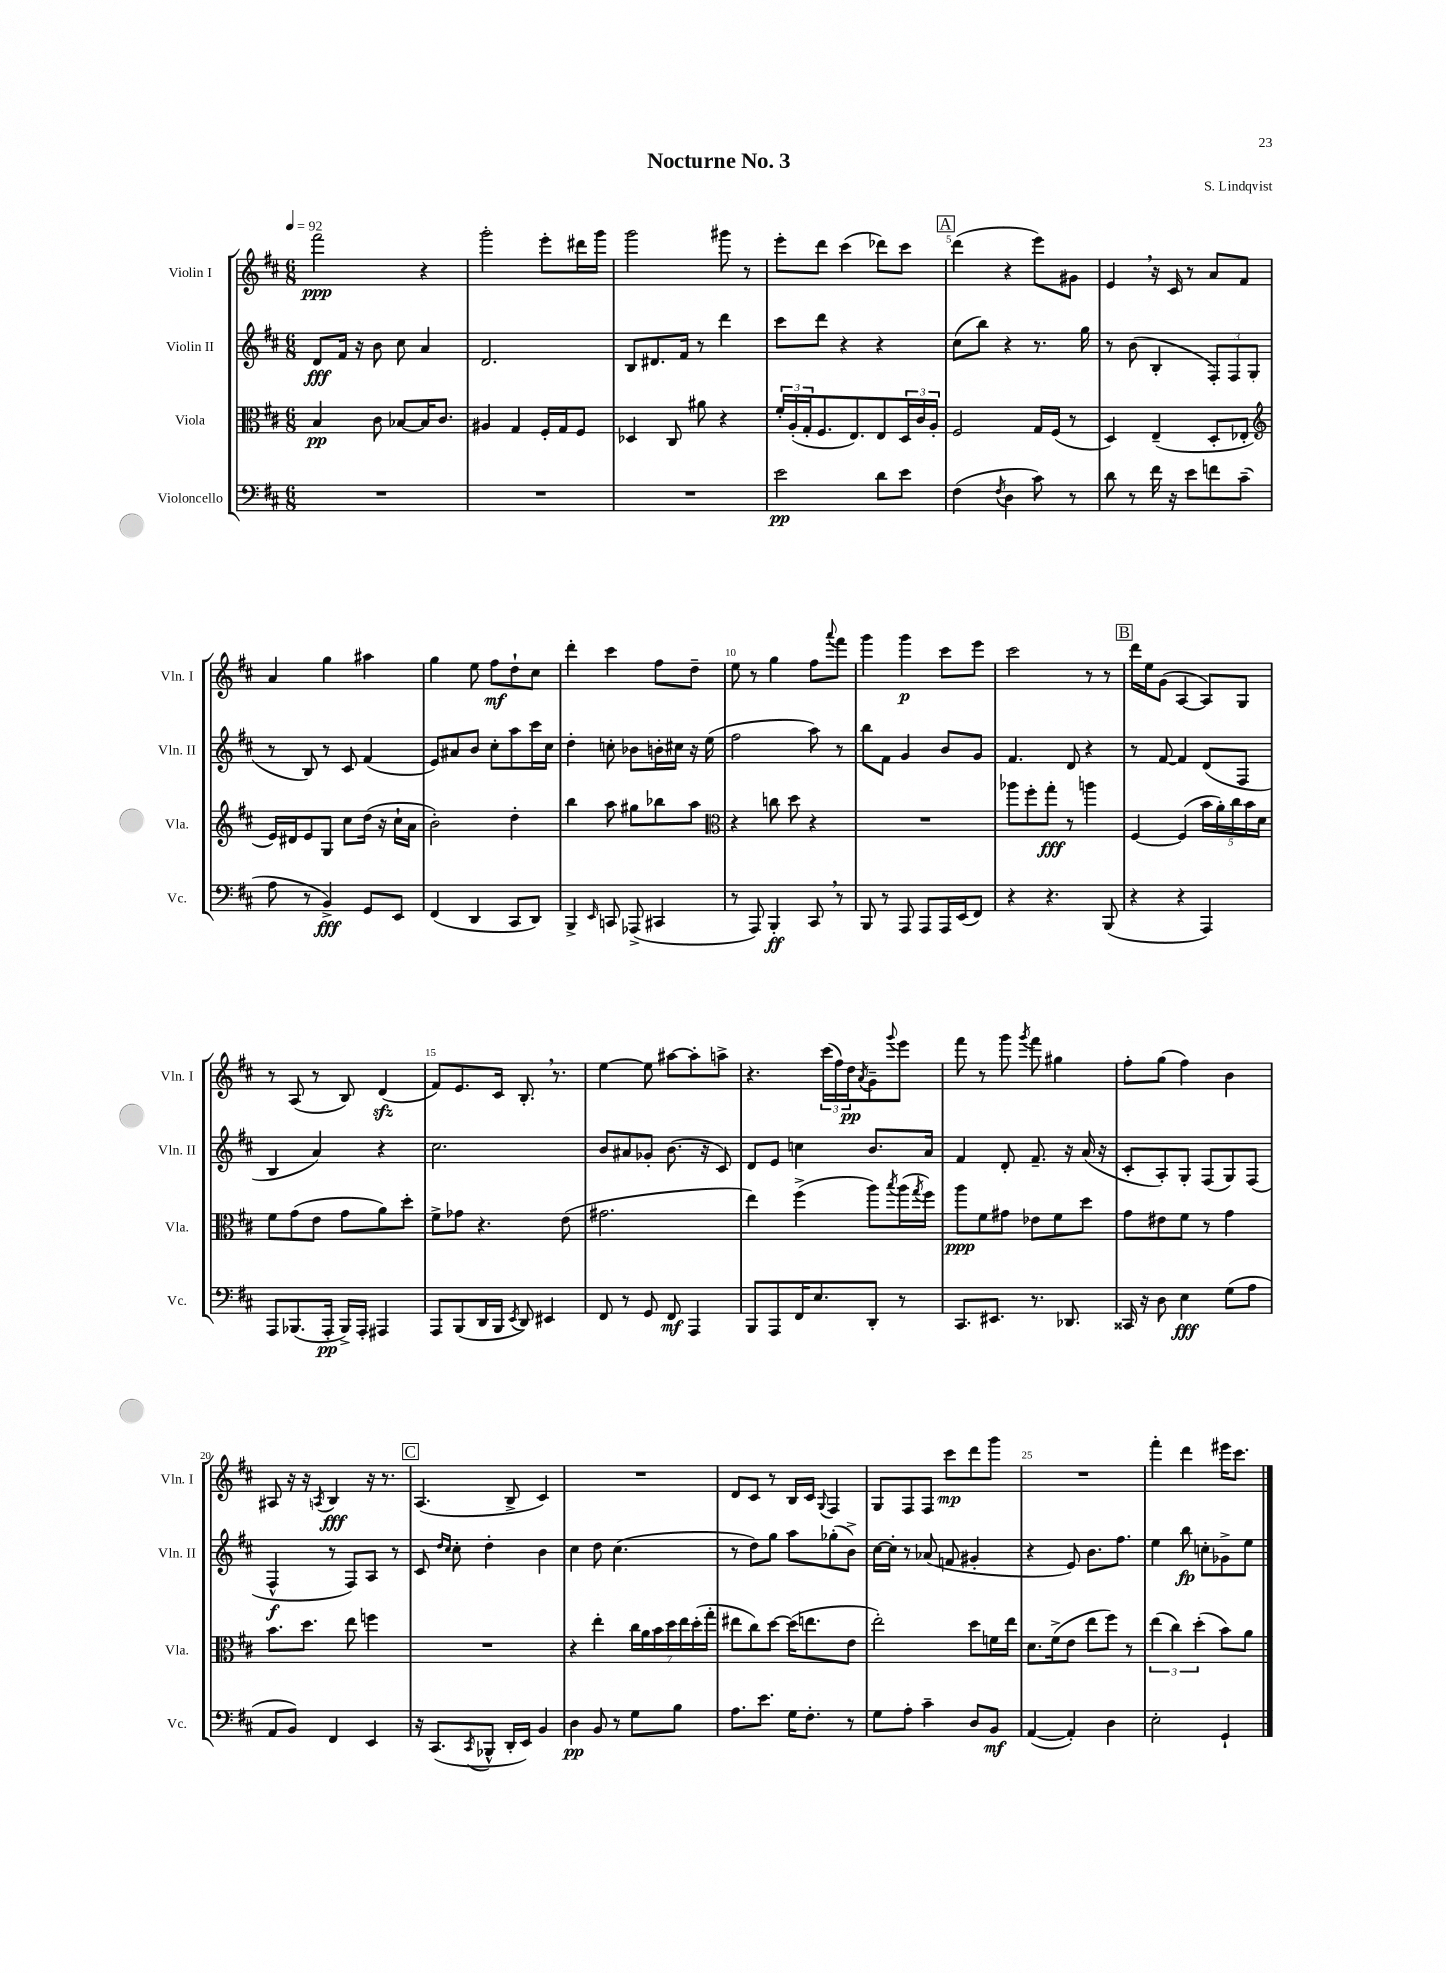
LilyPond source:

\header { title = "Nocturne No. 3" composer = "S. Lindqvist" }
<<
\new StaffGroup <<
\new Staff = "s0" \with { instrumentName = "Violin I" shortInstrumentName = "Vln. I" } {
    \clef treble \key d \major \numericTimeSignature \time 6/8 \tempo 4 = 92
    fis'''2\ppp r4 |
    g'''2-. e'''8-. dis'''16 g'''16 |
    g'''2 gis'''8 r8 |
    e'''8-. d'''8 cis'''4( des'''8) cis'''8 |
    \mark \markup { \box "A" } d'''4( r4 e'''8) gis'8 |
    e'4 \breathe r16 cis'16 r8 a'8 fis'8 |
    a'4 g''4 ais''4 |
    g''4 e''8 fis''8\mf d''8-! cis''8 |
    d'''4-. cis'''4 fis''8 d''8-- |
    e''8 r8 g''4 fis''8 \appoggiatura { a'''8 } fis'''8 |
    g'''4 g'''4\p cis'''8 e'''8 |
    cis'''2 r8 r8 |
    \mark \markup { \box "B" } d'''16 e''16 g'8( a4~ a8) g8 |
    r8 a8( r8 b8) d'4\sfz( |
    fis'8) e'8. cis'16 b8.-. \breathe r8. |
    e''4~ e''8 ais''8~ ais''8-. a''8-> |
    r4. \tuplet 3/2 { cis'''16( fis''16) d''16\pp } \acciaccatura { a'8 } g'8-- \appoggiatura { g'''8 } e'''8 |
    fis'''8 r8 g'''8 \acciaccatura { g'''8 } fis'''8 gis''4 |
    fis''8-. g''8( fis''4) b'4 |
    ais8 r16 r16 \acciaccatura { a8 } b4\fff r16 r8. |
    \mark \markup { \box "C" } a4.( b8-> cis'4) |
    R2. |
    d'8 cis'8 r8 b16 cis'16 \appoggiatura { g8 } fis4 |
    g8 fis8 fis8 cis'''8\mp d'''8 g'''8 |
    R2. |
    fis'''4-. d'''4 eis'''16 cis'''8. \bar "|." |
}
\new Staff = "s1" \with { instrumentName = "Violin II" shortInstrumentName = "Vln. II" } {
    \clef treble \key d \major \numericTimeSignature \time 6/8
    d'8\fff fis'16 r16 b'8 cis''8 a'4 |
    d'2. |
    b8 dis'8. fis'16 r8 d'''4 |
    cis'''8 d'''8 r4 r4 |
    \mark \markup { \box "A" } cis''8( b''8) r4 r8. g''16 |
    r8 b'8( b4-. \tuplet 3/2 { fis8-.) fis8 g8( } |
    r8 b8) r8 cis'8 fis'4( |
    e'8) ais'8 b'8 cis''8-. a''8 cis'''16 cis''16 |
    d''4-. c''8-. bes'8 b'16-. cis''16 r16 e''16( |
    fis''2 a''8) r8 |
    b''8 fis'8 g'4 b'8 g'8 |
    fis'4. d'8 r4 |
    \mark \markup { \box "B" } r8 fis'8~ fis'4 d'8( fis8 |
    b4 a'4) r4 |
    cis''2. |
    b'8 ais'8 ges'8-. b'8.( r16 cis'8) |
    d'8 e'8 c''4 b'8. a'16 |
    fis'4 d'8-. fis'8.-- r16 a'16( r16 |
    cis'8-. a8-.) g8-. fis8( g8) fis8( |
    fis4-^\f r8 fis8) a8 r8 |
    \mark \markup { \box "C" } cis'8 \grace { d''16 cis''16 } cis''8-. d''4-. b'4 |
    cis''4 d''8 cis''4.( |
    r8 d''8) g''8 a''8 ges''8-.( b'8->) |
    cis''16~ cis''16-. r8 aes'8( f'8 gis'4-. |
    r4 e'8) b'8. fis''8. |
    e''4 b''8\fp c''8-. ges'8-> e''8 \bar "|." |
}
\new Staff = "s2" \with { instrumentName = "Viola" shortInstrumentName = "Vla." } {
    \clef alto \key d \major \numericTimeSignature \time 6/8
    b4\pp cis'8 bes8~ bes16 cis'8. |
    ais4 g4 fis16-. g16 fis8 |
    des4 cis8 ais'8 r4 |
    \tuplet 3/2 { fis'16-. a16-.( g16-. } fis8. e8.) e8 \tuplet 3/2 { d16 cis'16 a16-. } |
    \mark \markup { \box "A" } fis2 g16 fis16( r8 |
    d4) e4--( d8-. ees8-. |
    \clef treble e'16) dis'16 e'8 g8 cis''8 d''16( r16 cis''16-! a'16 |
    b'2-.) d''4-. |
    b''4 a''8 gis''8 bes''8 a''8 |
    \clef alto r4 c''8 d''8 r4 |
    R2. |
    aes''8 fis''8-. g''8-.\fff r8 a''4 |
    \mark \markup { \box "B" } fis4~ fis4( \tuplet 5/4 { b'16 a'16-.) cis''16 b'16 d'16 } |
    fis'8 g'8( e'8 g'8 a'8) d''8-. |
    fis'8-> ges'8 r4. e'8( |
    gis'2. |
    e''4) fis''4->( a''8) \acciaccatura { b''8 } a''16( \acciaccatura { g''8 } fis''16) |
    a''8\ppp fis'8 gis'8 ees'8 fis'8 d''8 |
    g'8 eis'8 fis'8 r8 g'4 |
    b'8. d''8. e''8 f''4 |
    \mark \markup { \box "C" } R2. |
    r4 e''4-. \tuplet 7/4 { cis''16 a'16 b'16 d''16 e''16 d''16-.( g''16-. } |
    eis''8 cis''8) d''8~ d''16( e''8. e'8 |
    e''2-.) d''8 f'16 e''16 |
    d'8. fis'16->( e'8 e''8 fis''8) r8 |
    \tuplet 3/2 { e''4( cis''4) d''4-.( } b'8) a'8 \bar "|." |
}
\new Staff = "s3" \with { instrumentName = "Violoncello" shortInstrumentName = "Vc." } {
    \clef bass \key d \major \numericTimeSignature \time 6/8
    R2. |
    R2. |
    R2. |
    e'2\pp d'8 e'8 |
    \mark \markup { \box "A" } fis4( \acciaccatura { fis8 } d4 cis'8) r8 |
    d'8 r8 fis'16 r16 e'8 f'8 cis'8--( |
    a8 r8 b,4->\fff) g,8 e,8 |
    fis,4( d,4 cis,8 d,8) |
    b,,4-> \grace { e,16 } c,8 aes,,8->( cis,4 |
    r8 a,,8) b,,4-.\ff cis,8 \breathe r8 |
    b,,8 r8 a,,8 a,,8 a,,16 e,16( fis,8) |
    r4 r4. b,,8( |
    \mark \markup { \box "B" } r4 r4 a,,4) |
    a,,8 bes,,8.( a,,16-.\pp bes,,16->) a,,16-. ais,,4 |
    a,,8 b,,8( d,16 b,,16 \acciaccatura { e,8 } d,8) eis,4 |
    fis,8 r8 g,8 fis,8\mf a,,4 |
    b,,8 a,,8 fis,16 e8. d,8-. r8 |
    cis,8. eis,8. r8. des,8. |
    cisis,16 r16 d8 e4\fff g8( a8 |
    a,8 b,8) fis,4 e,4 |
    \mark \markup { \box "C" } r16 cis,8.( \acciaccatura { cis,8 } bes,,8-^ d,16-. e,16) b,4 |
    d4\pp b,8 r8 g8 b8 |
    a8. e'8. g16 fis8.-. r8 |
    g8 a8-. cis'4-- d8 b,8\mf |
    a,4~( a,4-.) d4 |
    e2-. g,4-! \bar "|." |
}
>>
>>
\layout { \context { \Score \override BarNumber.break-visibility = ##(#f #t #t) barNumberVisibility = #(every-nth-bar-number-visible 5) } }
